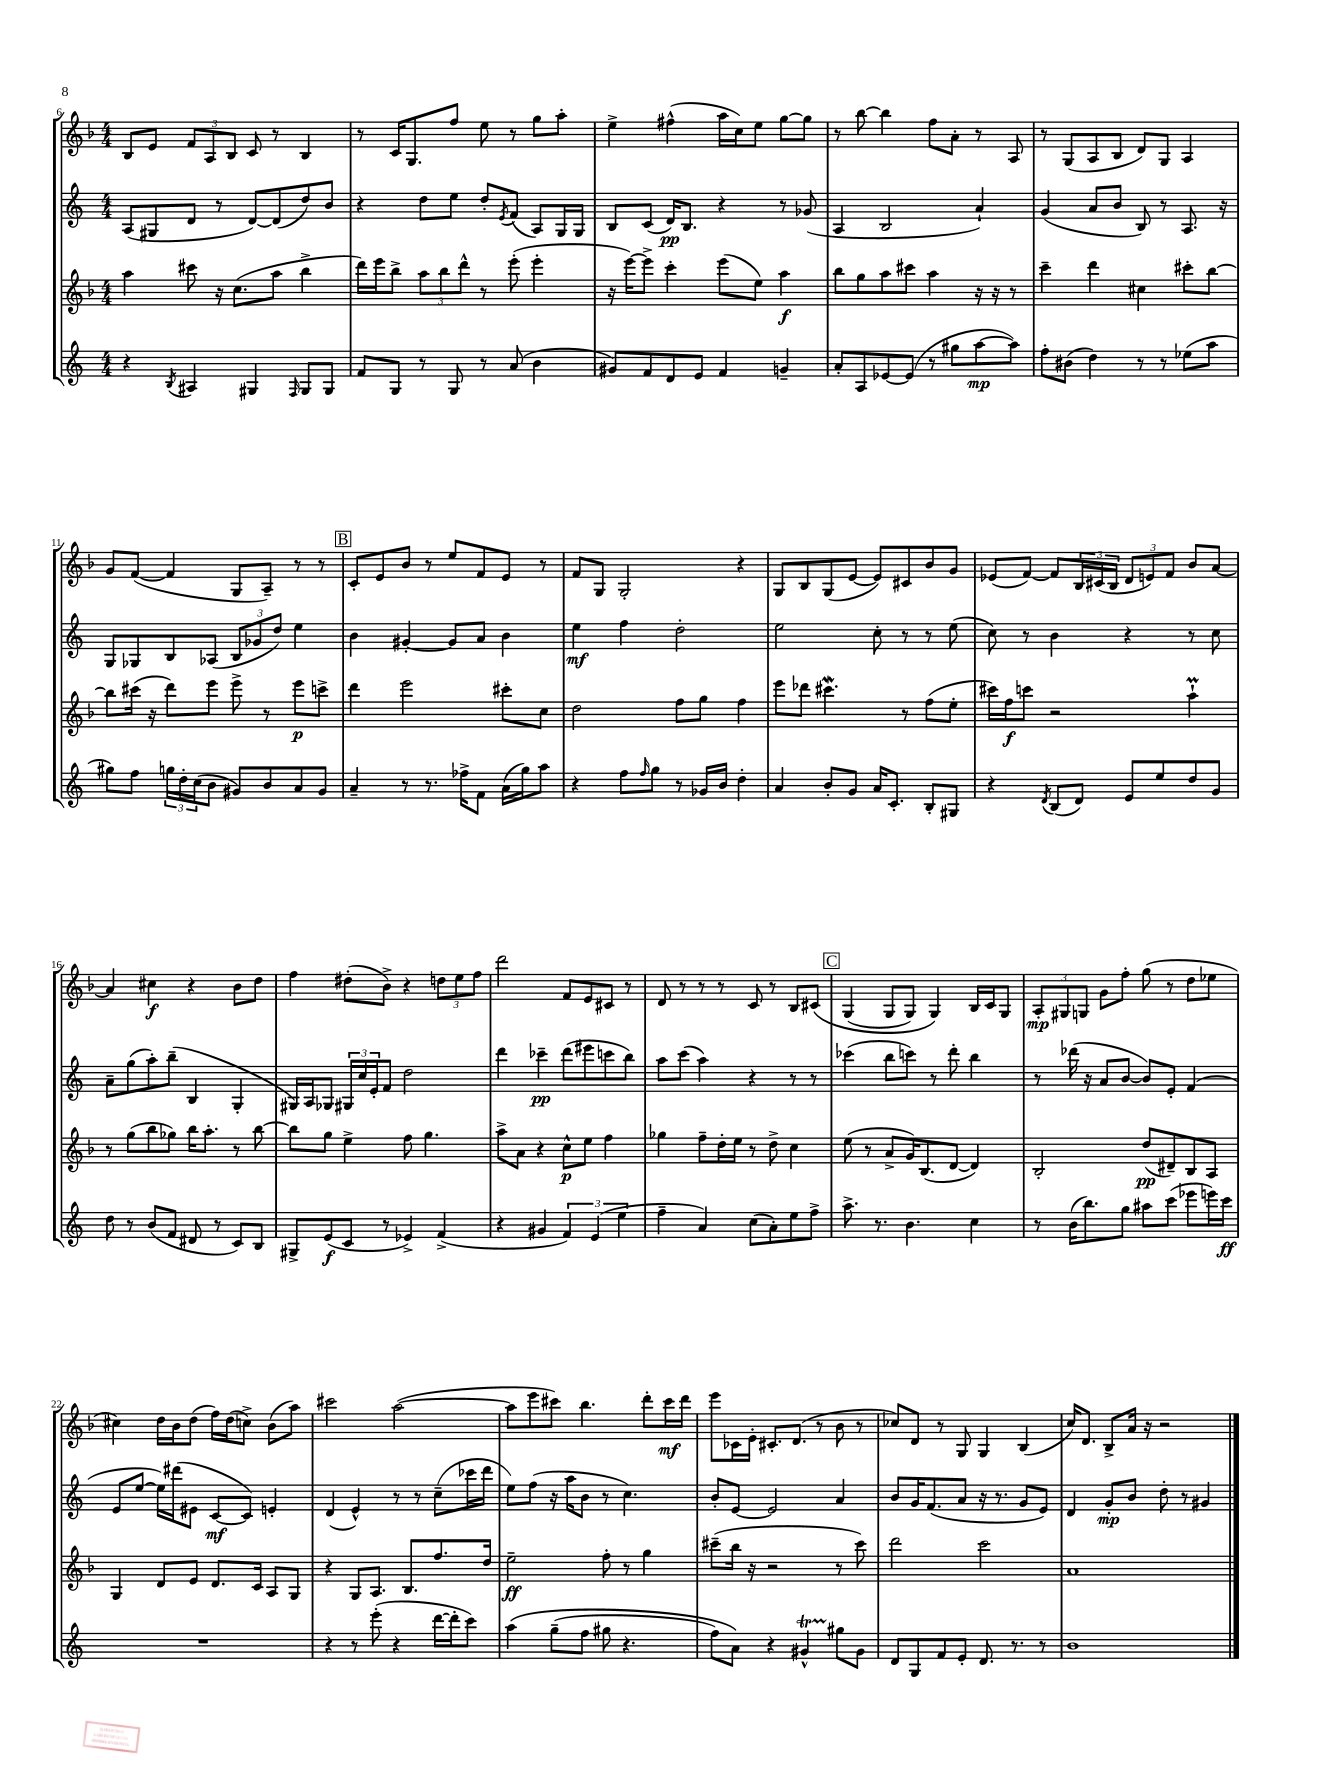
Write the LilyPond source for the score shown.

<<
\new StaffGroup <<
\new Staff = "s0" {
    \clef treble \key f \major \numericTimeSignature \time 4/4
    bes8 e'8 \tuplet 3/2 { f'8 a8 bes8 } c'8 r8 bes4 |
    r8 c'16 g8. f''8 e''8 r8 g''8 a''8-. |
    e''4-> fis''4-^( a''16 c''16) e''8 g''8~ g''8 |
    r8 bes''8~ bes''4 f''8 a'8-. r8 a8 |
    r8 g8( a8 bes8 d'8) g8 a4 |
    g'8 f'8~( f'4 g8 a8--) r8 r8 |
    \mark \markup { \box "B" } c'8-. e'8 bes'8 r8 e''8 f'8 e'8 r8 |
    f'8 g8 g2-. r4 |
    g8 bes8 g8( e'8~ e'8) cis'8 bes'8 g'8 |
    ees'8( f'8~) f'8 \tuplet 3/2 { bes16 cis'16( bes16 } \tuplet 3/2 { d'8 e'8) f'8 } bes'8 a'8~ |
    a'4 cis''4\f r4 bes'8 d''8 |
    f''4 dis''8-.( bes'8->) r4 \tuplet 3/2 { d''8 e''8 f''8 } |
    d'''2 f'8 e'8 cis'8 r8 |
    d'8 r8 r8 r8 c'8 r8 bes8 cis'8\( |
    \mark \markup { \box "C" } g4( g8 g8) g4\) bes16 c'16 g8 |
    \tuplet 3/2 { a8-.\mp gis8 g8 } g'8 f''8-. g''8( r8 d''8 ees''8 |
    cis''4) d''16 bes'16 d''8( f''16) d''16( c''8->) bes'8( a''8) |
    cis'''2 a''2~( |
    a''8 e'''8 cis'''8) bes''4. d'''8-. cis'''16\mf d'''16 |
    e'''8 ces'16 e'16-. cis'8.-. d'8.( r8 bes'8 r8 |
    ces''8) d'8 r8 g8 g4 bes4( |
    c''16) d'8. bes8-> a'16 r16 r2 \bar "|." |
}
\new Staff = "s1" {
    \clef treble \key c \major \numericTimeSignature \time 4/4
    a8( gis8 d'8 r8 d'8~) d'8( d''8) b'8 |
    r4 d''8 e''8 d''8-. \acciaccatura { e'8 } f'8( a8) g16 g16 |
    b8 c'8( d'16\pp) b8. r4 r8 ges'8( |
    a4 b2 a'4-!) |
    g'4( a'8 b'8 b8) r8 a8. r16 |
    g8 ges8 b8 aes8( \tuplet 3/2 { b8 ges'8 d''8) } e''4 |
    \mark \markup { \box "B" } b'4 gis'4~-. gis'8 a'8 b'4 |
    e''4\mf f''4 d''2-. |
    e''2 c''8-. r8 r8 e''8( |
    c''8) r8 b'4 r4 r8 c''8 |
    a'8-- g''8( a''8-.) b''8--( b4 g4-. |
    gis16) a16 ges8 \tuplet 3/2 { gis16 c''16 e'16-. } f'8 d''2 |
    d'''4 ces'''4--\pp d'''8( eis'''8 c'''8 b''8) |
    a''8 c'''8( a''4) r4 r8 r8 |
    \mark \markup { \box "C" } ces'''4( b''8 c'''8) r8 d'''8-. b''4 |
    r8 des'''16( r16 a'8 b'8~ b'8) e'8-. f'4( |
    e'8 e''8~ e''16) dis'''16( eis'8 c'8~\mf c'8) e'4-. |
    d'4( e'4-^) r8 r8 c''8--( ces'''16 d'''16 |
    e''8) f''8( r16 a''16 b'8 r8 c''4.) |
    b'8-. e'8~ e'2 a'4 |
    b'8 g'16 f'8.( a'8 r16 r8. g'8 e'8) |
    d'4 g'8-.\mp b'8 d''8-. r8 gis'4 \bar "|." |
}
\new Staff = "s2" {
    \clef treble \key f \major \numericTimeSignature \time 4/4
    a''4 cis'''8 r16 c''8.( a''8 bes''4-> |
    d'''16) e'''16 bes''8-> \tuplet 3/2 { a''8 bes''8 d'''8-^ } r8 e'''8-.( e'''4-. |
    r16 e'''16~) e'''8-> c'''4-. e'''8( e''8) a''4\f |
    bes''8 g''8 a''8 cis'''8 a''4 r16 r16 r8 |
    c'''4-- d'''4 cis''4 cis'''8-. bes''8~ |
    bes''8 cis'''16( r16 d'''8) e'''8 e'''8-> r8 e'''8\p c'''8-> |
    \mark \markup { \box "B" } d'''4 e'''2 cis'''8-. c''8 |
    d''2 f''8 g''8 f''4 |
    e'''8 des'''8 cis'''4.\mordent r8 f''8( e''8-. |
    cis'''16) f''16\f c'''8 r2 a''4-!\prall |
    r8 g''8( bes''8 ges''8) bes''16 a''8.-. r8 bes''8~ |
    bes''8 g''8 e''4-> f''8 g''4. |
    a''8-> a'8 r4 c''8-^\p e''8 f''4 |
    ges''4 f''8-- d''16-. e''16 r8 d''8-> c''4 |
    \mark \markup { \box "C" } e''8( r8 a'8-> g'16) bes8.( d'8~ d'4) |
    bes2-. d''8\pp( dis'8--) bes8 a8 |
    g4 d'8 e'8 d'8. c'16 a8 g8 |
    r4 g8 a8. bes8. f''8. d''16 |
    e''2--\ff f''8-. r8 g''4 |
    cis'''8--( bes''16 r16 r2 r8 cis'''8) |
    d'''2 c'''2 |
    a'1 \bar "|." |
}
\new Staff = "s3" {
    \clef treble \key c \major \numericTimeSignature \time 4/4
    r4 \acciaccatura { b8 } ais4 gis4 \grace { f16 } gis8 gis8 |
    f'8 g8 r8 g8 r8 a'8( b'4 |
    gis'8) f'8 d'8 e'8 f'4 g'4-- |
    a'8-. a8 ees'8~ ees'8( r8 gis''8 a''8~\mp a''8) |
    f''8-. bis'8( d''4) r8 r8 ees''8( a''8 |
    gis''8) f''8 \tuplet 3/2 { g''16 d''16-. c''16( } b'8 gis'8) b'8 a'8 gis'8 |
    \mark \markup { \box "B" } a'4-- r8 r8. fes''16-> f'8 a'16( g''16) a''8 |
    r4 f''8 \grace { f''16 } g''8 r8 ges'16 b'16 d''4-. |
    a'4 b'8-. g'8 a'16 c'8.-. b8-. gis8 |
    r4 \acciaccatura { d'8 } b8( d'8) e'8 e''8 d''8 g'8 |
    d''8 r8 b'8( f'8 dis'8 r8 c'8) b8 |
    gis8-> e'8\f( c'8 r8 ees'4->) f'4->( |
    r4 gis'4 \tuplet 3/2 { f'4) e'4( e''4 } |
    f''4-- a'4) c''8( a'8-.) e''8 f''8-> |
    \mark \markup { \box "C" } a''8.-> r8. b'4. c''4 |
    r8 b'16( b''8.) g''8 ais''8 c'''8( ees'''8 e'''16) c'''16\ff |
    R1 |
    r4 r8 e'''8-.( r4 d'''16~ d'''16-. c'''8) |
    a''4\( g''8--( f''8 gis''8 r4. |
    f''8) a'8\) r4 gis'4-^\startTrillSpan gis''8\stopTrillSpan gis'8 |
    d'8 g8 f'8 e'8-. d'8. r8. r8 |
    b'1 \bar "|." |
}
>>
>>
\layout { \context { \Score currentBarNumber = #6 } }
